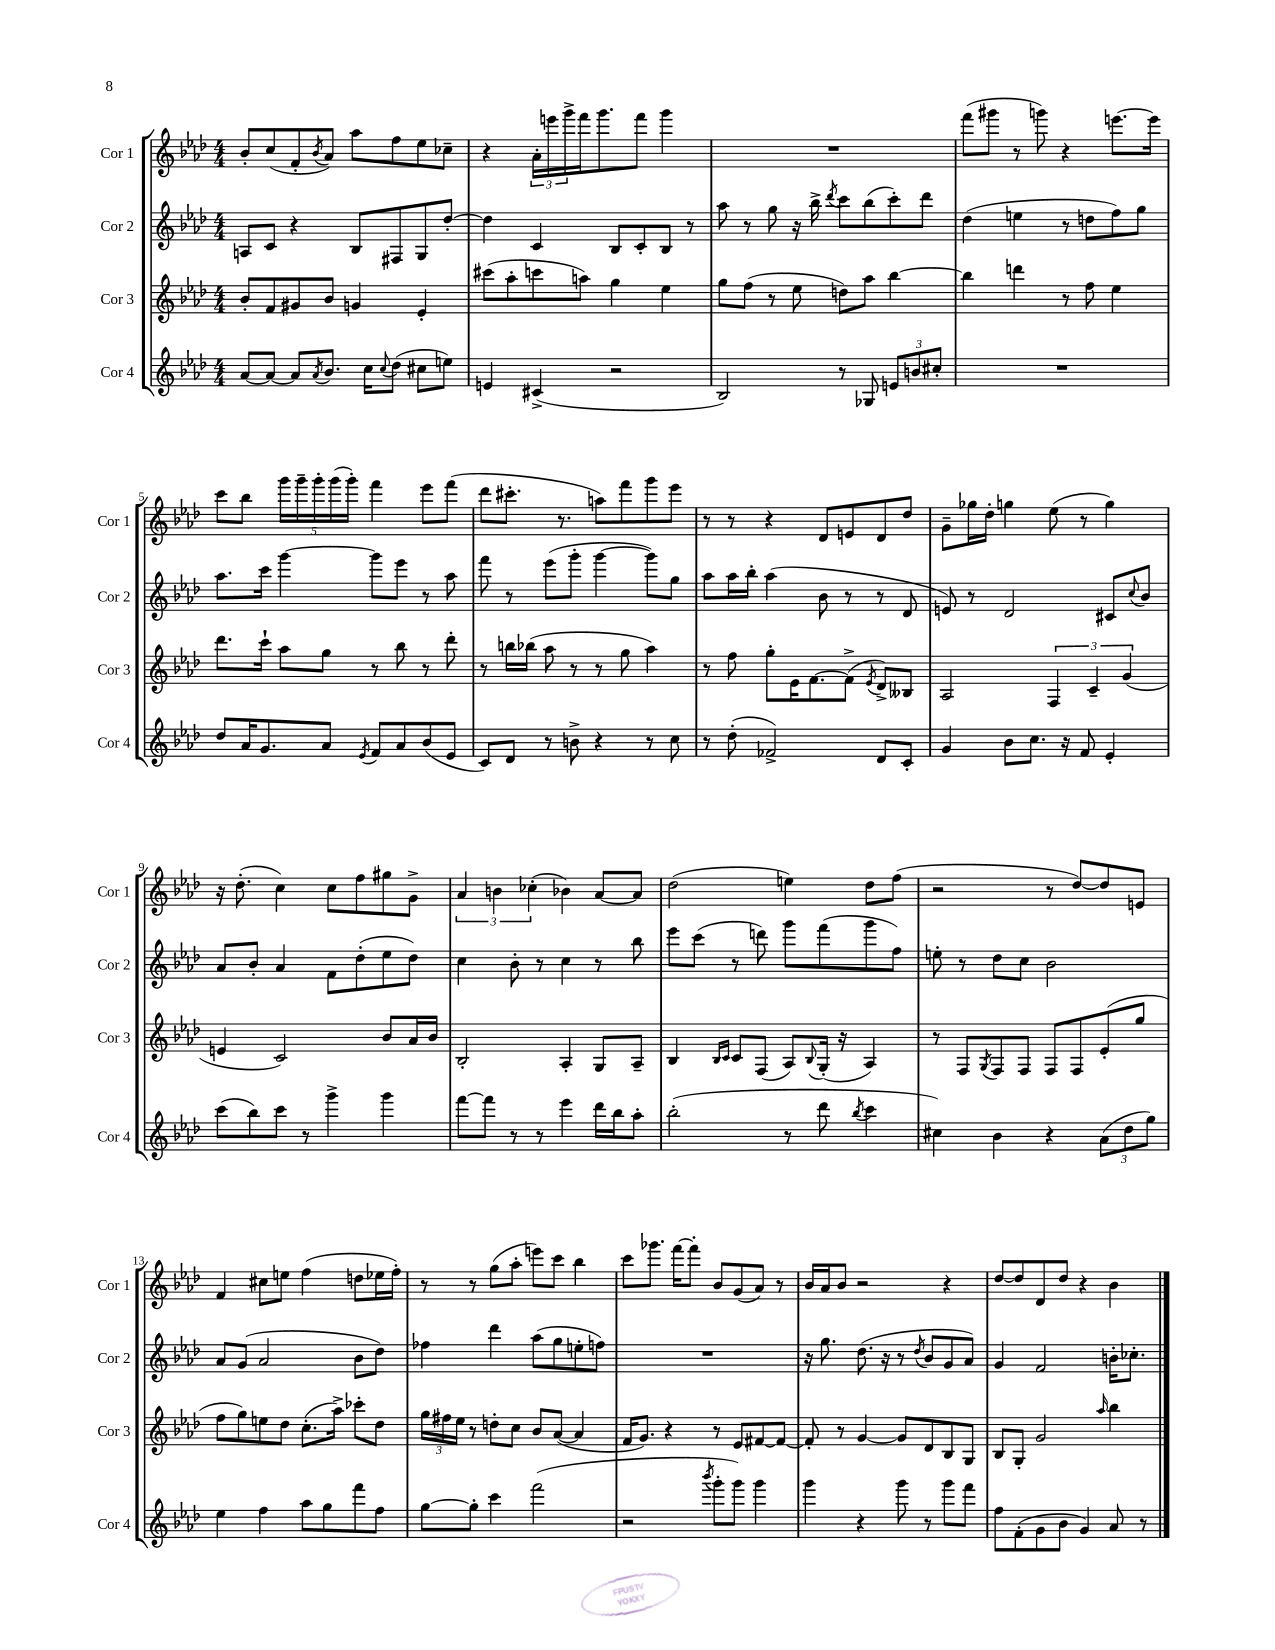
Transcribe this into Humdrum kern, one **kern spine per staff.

**kern	**kern	**kern	**kern
*staff4	*staff3	*staff2	*staff1
*clefG2	*clefG2	*clefG2	*clefG2
*k[b-e-a-d-]	*k[b-e-a-d-]	*k[b-e-a-d-]	*k[b-e-a-d-]
*M4/4	*M4/4	*M4/4	*M4/4
[8a-	8b-'	8A	8b-'
8a-_	8f	8c	(8cc
8a-]	8g#	4r	8f'
8qa-	.	.	8qb-
8.b-	8b-	.	8a-)
.	4g	8B-	8aa-
16cc	.	.	.
8qqcc	.	.	.
(8dd-	.	8F#	8ff
8cc#	4e-'	8G	8ee-
8ee)	.	[8dd-'	8cc-~
=	=	=	=
4e	(8ccc#	4dd-]	4r
.	8aa-'	.	.
(4c#^	8ccc	4c	24a-'
.	.	.	24eee
.	.	.	24ggg^
.	8aa)	.	16fff
.	.	.	8.ggg
2r	4gg	8B-	.
.	.	8c'	8fff
.	4ee-	8B-	4ggg
.	.	8r	.
=	=	=	=
2B-)	8gg	8aa-	1r
.	(8ff	8r	.
.	8r	8gg	.
.	8ee-	16r	.
.	.	16bb-^	.
.	.	8qddd-	.
8r	8dd)	8ccc	.
8G-	8aa-	(8bb-	.
12e	[4bb-	8ccc')	.
12b	.	.	.
.	.	8ddd-	.
12cc#'	.	.	.
=	=	=	=
1r	4bb-]	(4dd-	(8fff
.	.	.	8ggg#
.	4ddd	4ee	8r
.	.	.	8ggg)
.	8r	8r	4r
.	8ff	8dd	.
.	4ee-	8ff)	[8.eee
.	.	8gg	.
.	.	.	16eee]
=	=	=	=
8dd-	8.ddd-	8.aa-	8ccc
16a-	.	.	8bb-
8.g	16ccc`	16ccc	.
.	8aa-	[4ggg	20ggg
.	.	.	20ggg~
.	.	.	20ggg'
8a-	8gg	.	.
.	.	.	(20ggg
.	.	.	20ggg')
8qe-	.	.	.
8f	8r	8ggg]	4fff
8a-	8bb-	8eee-	.
(8b-	8r	8r	8eee-
8e-	8ddd-'	8aa-	(8fff
=	=	=	=
8c)	8r	8fff	8ddd-
8d-	16bb	8r	8.ccc#'
.	(16bb-	.	.
8r	8aa-	(8eee-	.
.	.	.	8.r
8b^	8r	8ggg'	.
4r	8r	[4ggg	8aa)
.	8gg	.	8fff
8r	4aa-)	8ggg])	8ggg
8cc	.	8gg	8eee-
=	=	=	=
8r	8r	8aa-	8r
(8dd-'	8ff	16aa-	8r
.	.	16bb-'	.
2f-^)	8gg'	(4aa-	4r
.	16e-	.	.
.	[8.f	.	.
.	.	8b-	8d-
.	(8f^]	8r	8e
.	8qe-	.	.
8d-	8d-^)	8r	8d-
8c'	8B--	8d-	8dd-
=	=	=	=
4g	2A-	8e)	8g~
.	.	8r	16gg-
.	.	.	16dd-'
8b-	.	2d-	4gg
8.cc	.	.	.
.	6F	.	(8ee-
16r	.	.	.
8f	.	.	8r
.	6c~	.	.
4e-'	.	8c#	4gg)
.	(6g	.	.
.	.	8qqcc	.
.	.	8b-	.
=	=	=	=
(8ccc	4e	8a-	16r
.	.	.	(8.dd-'
8bb-)	.	8b-'	.
8ccc	2c)	4a-	4cc)
8r	.	.	.
4ggg^	.	8f	8cc
.	.	(8dd-'	8ff
4ggg	8b-	8ee-	8gg#
.	16a-	8dd-)	8g^
.	16b-	.	.
=	=	=	=
[8fff	2B-'	4cc	6a-
8fff]	.	.	.
.	.	.	6b
8r	.	8b-'	.
.	.	.	(6cc-'
8r	.	8r	.
4eee-	4A-'	4cc	4b-)
16ddd-	8G	8r	[8a-
16bb-	.	.	.
8aa-'	8A-~	8bb-	8a-]
=	=	=	=
(2bb-'	4B-	8eee-	(2dd-
.	.	(8ccc	.
.	16qqB-	.	.
.	16qqc	.	.
.	8c	8r	.
.	(8F	8ddd)	.
8r	8A-)	8ggg	4ee)
.	8qqB-	.	.
8ddd-	(16G'	(8fff	.
.	16r	.	.
8qbb-	.	.	.
4ccc	4A-)	8ggg	8dd-
.	.	8ff)	(8ff
=	=	=	=
4cc#)	8r	8ee'	2r
.	8F	8r	.
.	8qG	.	.
4b-	8F	8dd-	.
.	8F	8cc	.
4r	8F	2b-	8r
.	8F	.	[8dd-)
(12a-	(8e-'	.	8dd-]
12dd-	.	.	.
.	8gg	.	8e
12gg)	.	.	.
=	=	=	=
4ee-	8ff	8a-	4f
.	8gg)	(8g	.
4ff	8ee	2a-	8cc#
.	8dd-	.	8ee
8aa-	(8.cc'	.	(4ff
8gg	.	.	.
.	16aa-^)	.	.
8fff	8ccc-'	8b-	8dd
8ff	8dd-	8dd-)	16ee-
.	.	.	16ff')
=	=	=	=
[8gg	24gg	4ff-	8r
.	24ff#	.	.
.	24ee-	.	.
8gg']	8r	.	8r
4ccc	8dd'	4ddd-	(8gg
.	8cc	.	8aa-'
(2fff	8b-	(8aa-	8eee)
.	([8a-	8gg	8ccc
.	4a-]	8ee'	4bb-
.	.	8ff)	.
=	=	=	=
2r	16f	1r	8ccc
.	8.g)	.	.
.	.	.	8.ggg-
.	4r	.	.
.	.	.	[16fff
.	.	.	8fff']
8qbbb-	.	.	.
8ggg'	8r	.	8b-
8ggg)	8e-	.	(8g
4ggg	[8f#	.	8a-)
.	8f#_	.	8r
=	=	=	=
4ggg	8f#']	16r	16b-
.	.	8.gg	16a-
.	8r	.	8b-
4r	[4g	(8.dd-	2r
.	.	16r	.
8ggg	8g]	8r	.
.	.	8qdd-	.
8r	8d-	8b-	.
8ggg	8B-	8g	4r
8fff	8G	8a-)	.
=	=	=	=
8ff	8B-	4g	[8dd-
(8f'	8G'	.	8dd-]
8g	2g	2f	8d-
8b-	.	.	8dd-
4g)	.	.	4r
.	16qqaa-	.	.
8a-	4bb-	16b'	4b-
.	.	8.cc-'	.
8r	.	.	.
==	==	==	==
*-	*-	*-	*-
